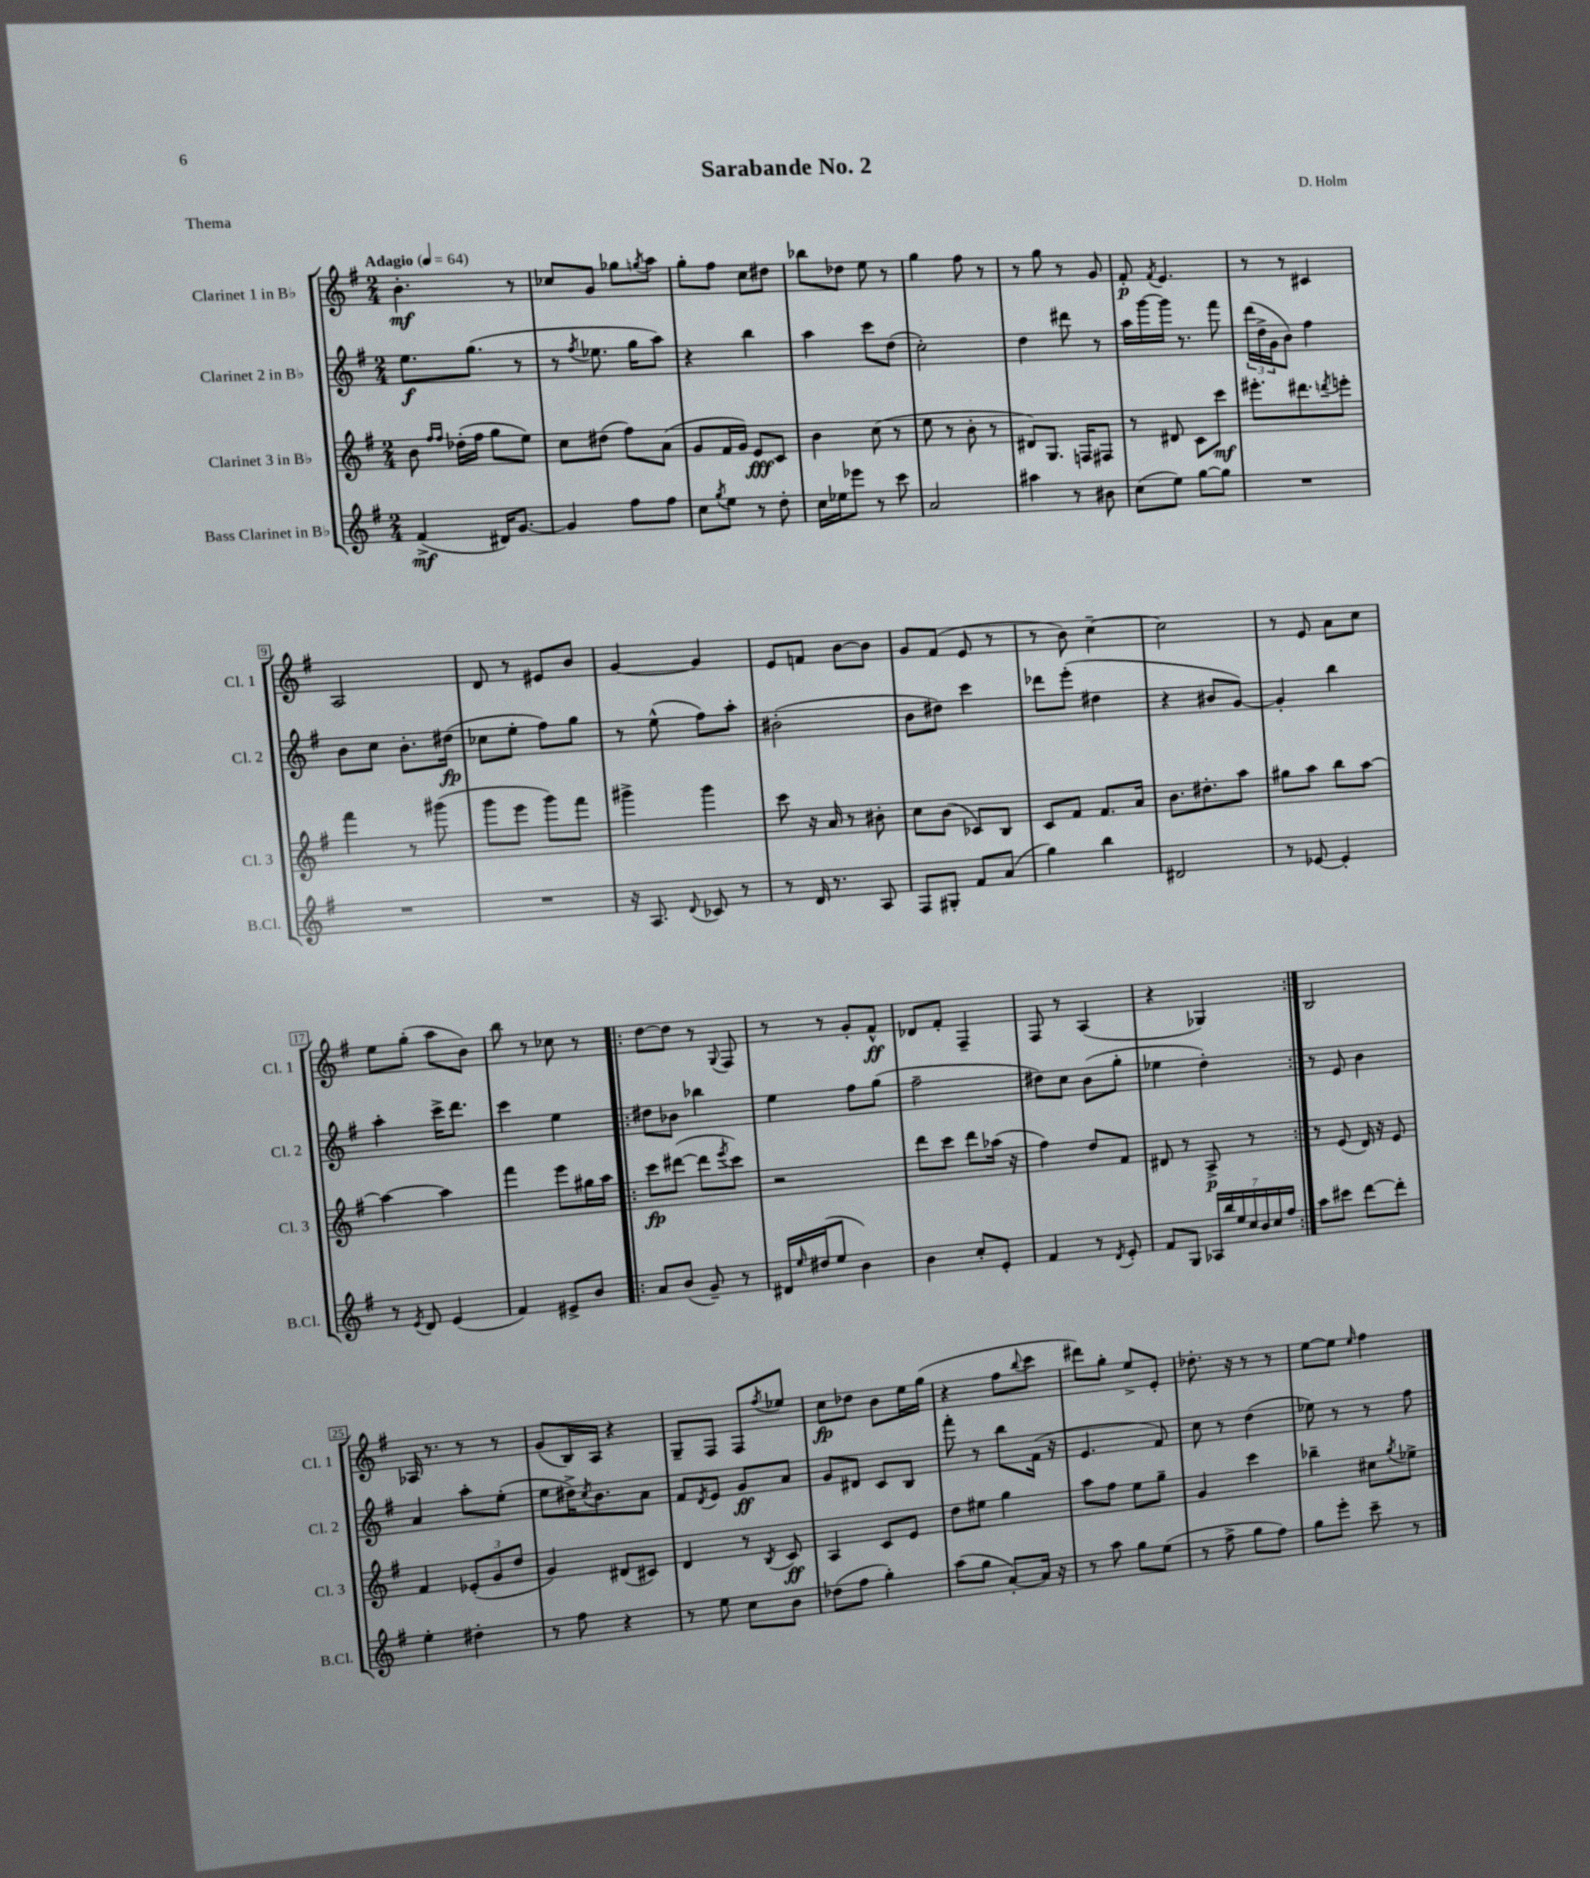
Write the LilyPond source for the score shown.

\header { title = "Sarabande No. 2" composer = "D. Holm" piece = "Thema" }
<<
\new StaffGroup <<
\new Staff = "s0" \with { instrumentName = "Clarinet 1 in Bb" shortInstrumentName = "Cl. 1" } {
    \clef treble \key g \major \numericTimeSignature \time 2/4 \tempo "Adagio" 4 = 64
    b'4.-.\mf r8 |
    ces''8 g'8 ges''8 \acciaccatura { g''8 } a''8 |
    g''8-. fis''8 c''8 dis''8 |
    bes''8 des''8 e''8 r8 |
    g''4 fis''8 r8 |
    r8 g''8 r8 g'8 |
    fis'8-.\p \acciaccatura { fis'8 } e'4. |
    r8 r8 cis'4 |
    a2 |
    d'8 r8 eis'8 b'8 |
    g'4~ g'4 |
    e'8 f'8 b'8~ b'8 |
    g'8 fis'8( e'8 r8 |
    r8 b'8) c''4~-- |
    c''2 |
    r8 e'8 a'8 c''8 |
    e''8 g''8-.( a''8 b'8) |
    b''8 r8 ces''8 r8 |
    \repeat volta 2 { d''8~ d''8 r8 \appoggiatura { g8 } fis8 |
    r8 r8 g'8-. fis'8-^\ff |
    des'8 fis'8-. fis4-- |
    fis8 r8 a4( |
    r4 ges4) | }
    b2 |
    aes16 r8. r8 r8 |
    g'8( b16) a16 r4 |
    g8-- fis8 fis8 \acciaccatura { fis''8 } ees''8 |
    c''8\fp des''8 b'8 e''16 g''16( |
    r4 fis''8 \appoggiatura { b''8 } c'''8 |
    dis'''8) g''8-. e''8-> e'8-. |
    des''8.-. r16 r8 r8 |
    e''8~ e''8 \grace { e''16 } fis''4 \bar "|." |
}
\new Staff = "s1" \with { instrumentName = "Clarinet 2 in Bb" shortInstrumentName = "Cl. 2" } {
    \clef treble \key g \major \numericTimeSignature \time 2/4
    e''8.\f g''8.( r8 |
    r8 \acciaccatura { fis''8 } ees''8. g''16 a''8) |
    r4 b''4 |
    a''4 c'''8 d''8( |
    c''2-.) |
    d''4 dis'''8 r8 |
    a''16 g'''16~ g'''16 r8. fis'''8 |
    \tuplet 3/2 { d'''16( d''16-> g'16 } b'8) fis''4 |
    b'8 c''8 b'8.-. dis''16\fp( |
    ces''8 e''8-. fis''8) g''8 |
    r8 e''8-^( fis''8) a''8-. |
    bis'2-.( |
    b'8 dis''8) c'''4 |
    des'''8 e'''8-.( dis''4 |
    r4 bis'8 g'8~) |
    g'4-. b''4 |
    a''4-. c'''16-> d'''8. |
    c'''4 e''4 |
    \repeat volta 2 { dis''8 bes'8 bes''4 |
    e''4 fis''8 g''8( |
    fis''2-- |
    dis''8) c''8 b'8( g''8-. |
    ees''4 d''4-.) | }
    r8 e'8 b'4 |
    a'4 a''8-. e''8-.( |
    e''8 dis''16->) \acciaccatura { c''8 } b'8. a'8 |
    fis'8 \acciaccatura { d'8 } e'8 g'8\ff a'8 |
    g'8 dis'8 c'8 b8 |
    fis'''8-. r8 b''8 fis'16( r16 |
    e'4. fis'8) |
    c''8 r8 d''4( |
    ees''8) r8 r8 fis''8 \bar "|." |
}
\new Staff = "s2" \with { instrumentName = "Clarinet 3 in Bb" shortInstrumentName = "Cl. 3" } {
    \clef treble \key g \major \numericTimeSignature \time 2/4
    b'8 \grace { fis''16 fis''16 } des''16-.( fis''16 g''8 e''8) |
    c''8 dis''8( fis''8) a'8( |
    g'8 fis'16 g'16) e'8\fff c'8 |
    b'4 c''8( r8 |
    e''8 r8 b'8-. r8 |
    dis'8) g8. f16 fis8 |
    r8 dis'8 c'8 c'''8\mf |
    eis'''8.-. dis'''8. \acciaccatura { d'''8 } e'''8-. |
    fis'''4 r8 gis'''8( |
    g'''8 e'''8 g'''8) fis'''8 |
    gis'''4-> gis'''4 |
    c'''8 r16 a'16 r8 bis'8-. |
    c''8 b'8( ces'8) b8 |
    c'8 fis'8 fis'8. a'16 |
    b'8. dis''8.-. a''8 |
    gis''8 a''8 b''8 a''8~ |
    a''4~ a''4 |
    fis'''4 e'''8 gis''16 a''16 |
    \repeat volta 2 { c'''8\fp dis'''8~( dis'''8 \acciaccatura { e'''8 } c'''8) |
    r2 |
    d'''8 c'''8 d'''8 aes''16( r16 |
    fis''4) d''8 fis'8 |
    dis'8 r8 a8->\p r8 | }
    r8 e'8( d'16) r16 e'8 |
    fis'4 \tuplet 3/2 { ees'8-.( g'8 d''8 } |
    g'4) dis'8( cis'8) |
    d'4 r8 \acciaccatura { b8 } c'8\ff |
    a4 c'8 e'8 |
    d''8 eis''8 g''4 |
    a''8 fis''8 e''8 g''8-- |
    g'4 c'''4 |
    bes''4-- cis''8 \acciaccatura { g''8 } ees''8-> \bar "|." |
}
\new Staff = "s3" \with { instrumentName = "Bass Clarinet in Bb" shortInstrumentName = "B.Cl." } {
    \clef treble \key g \major \numericTimeSignature \time 2/4
    fis'4->\mf( dis'16) g'8.~ |
    g'4 fis''8 fis''8 |
    c''8 \acciaccatura { g''8 } e''8 r8 d''8-. |
    c''16 ees''16 ees'''8 r8 c'''8 |
    a'2 |
    ais''4 r8 bis'8 |
    c''8( e''8) g''8~ g''8 |
    R2 |
    R2 |
    R2 |
    r16 a8. \appoggiatura { d'8 } ces'8 r8 |
    r8 d'16 r8. a8 |
    fis8 gis8-. fis'8 a'8( |
    g''4) b''4 |
    dis'2 |
    r8 ees'8~ ees'4-. |
    r8 \acciaccatura { e'8 } d'8 e'4( |
    fis'4) eis'8-> b'8 |
    \repeat volta 2 { a'8 b'8( g'8--) r8 |
    dis'16 \grace { e''16 } dis''16( e''8 b'4) |
    b'4 c''8-. e'8-. |
    fis'4 r8 \acciaccatura { d'8 } e'8-. |
    fis'8 g8 \tuplet 7/4 { aes16 b''16 e''16 c''16 b'16 c''16 fis''16 } | }
    a''8 cis'''8 d'''8~ d'''8-. |
    e''4-. dis''4-. |
    r8 fis''8 r4 |
    r8 e''8 c''8 b'8 |
    des''8( fis''8 g''4-.) |
    a''8( g''8 a'8~-.) a'16 r16 |
    r8 a''8 g''8 e''8( |
    r8 fis''8-> g''8 fis''8) |
    g''8 e'''8-. c'''8-- r8 \bar "|." |
}
>>
>>
\layout { \context { \Score \override BarNumber.stencil = #(make-stencil-boxer 0.1 0.3 ly:text-interface::print) } }
